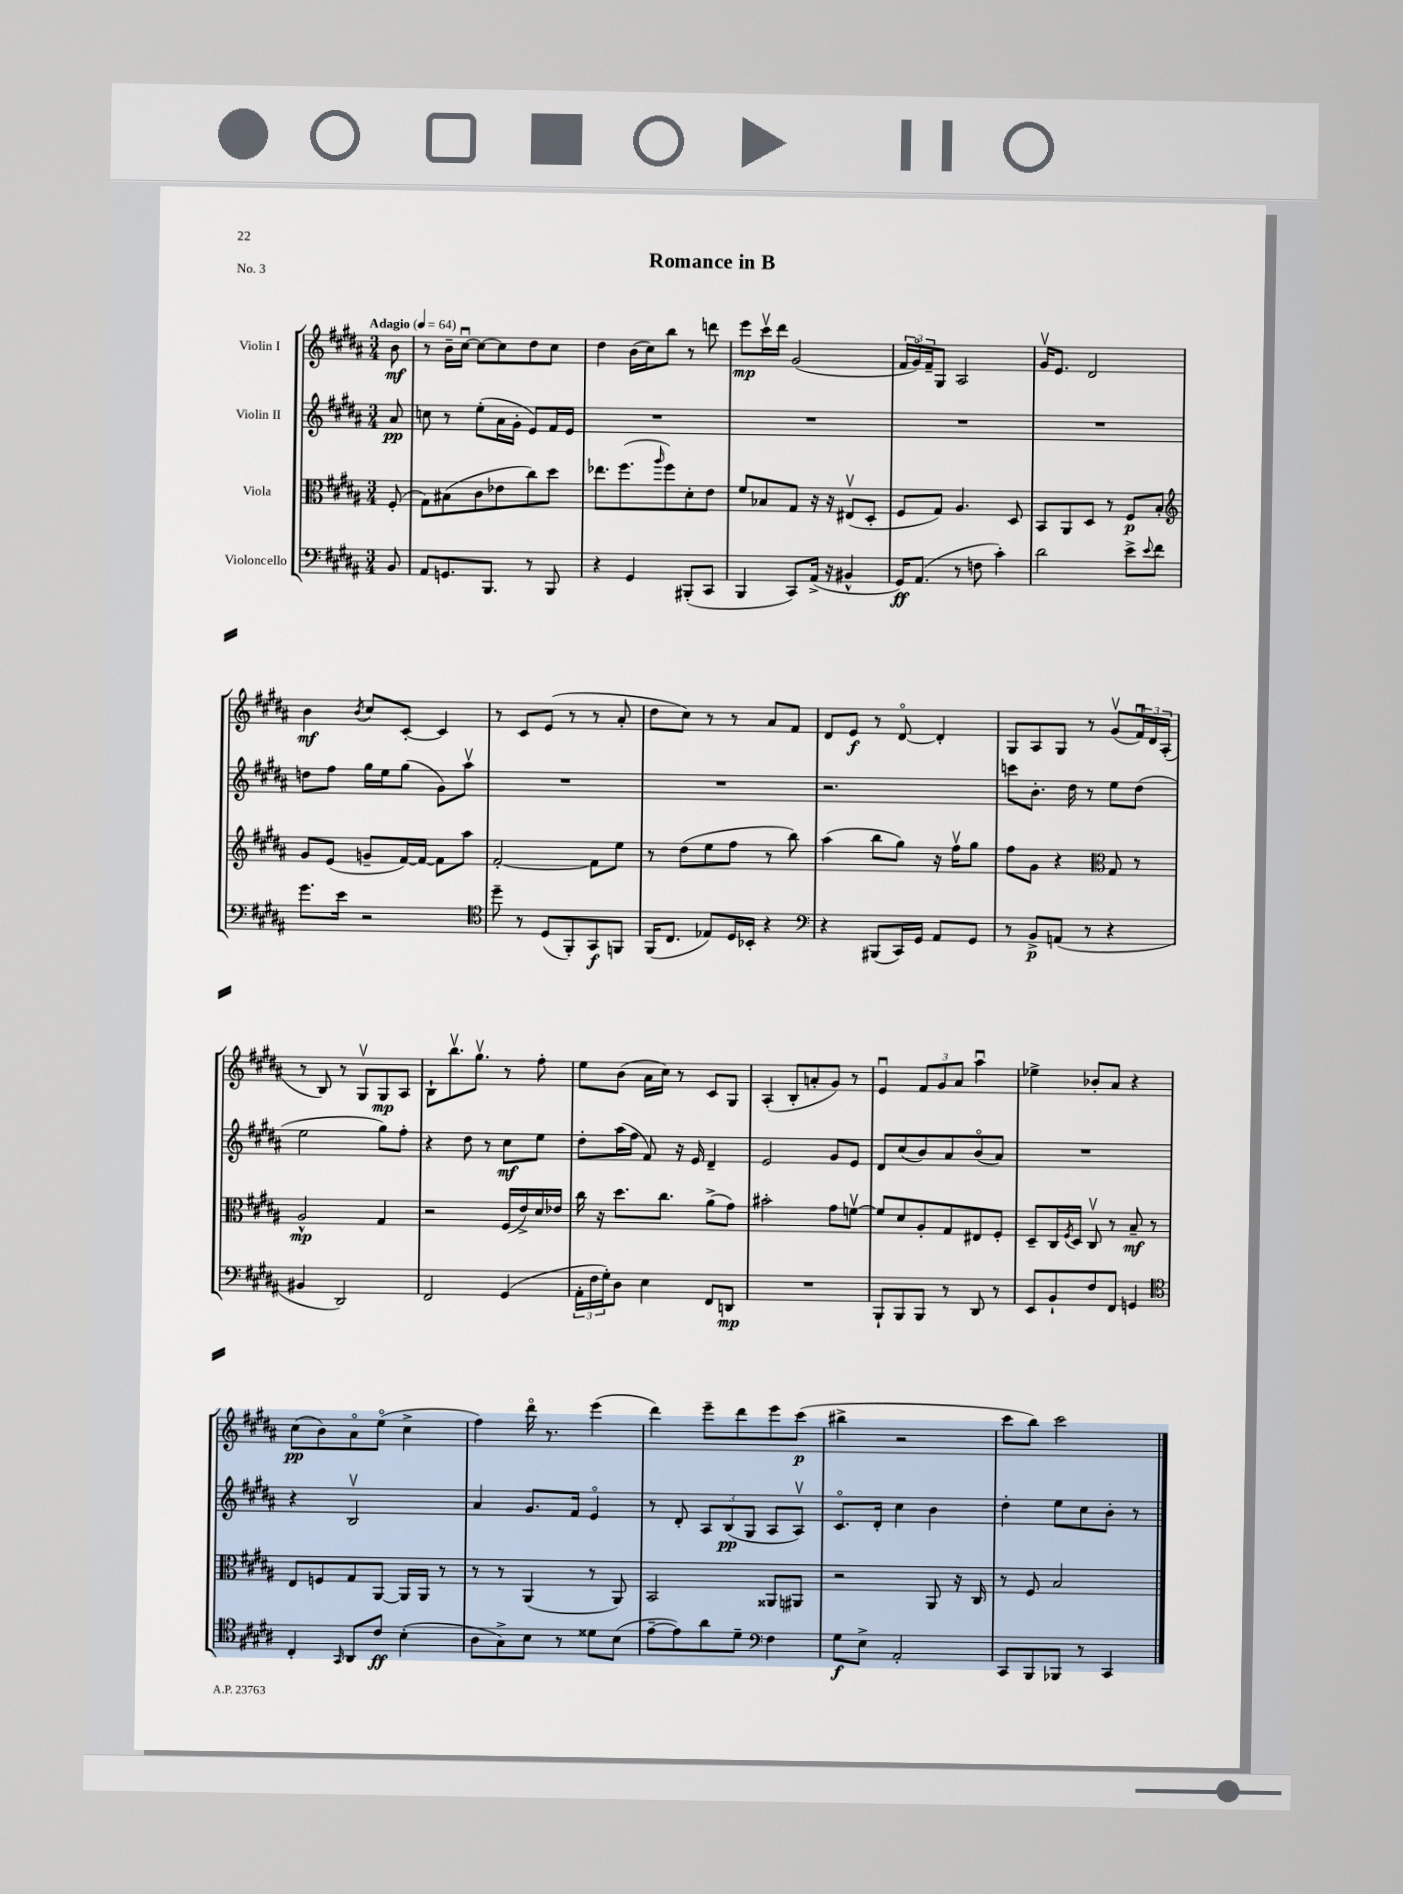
\header { title = "Romance in B" piece = "No. 3" }
<<
\new StaffGroup <<
\new Staff = "s0" \with { instrumentName = "Violin I" } {
    \clef treble \key b \major \numericTimeSignature \time 3/4 \partial 8 \tempo "Adagio" 4 = 64
    b'8\mf |
    r8 b'16-- cis''16~\downbow cis''8~ cis''8 dis''8 cis''8 |
    dis''4 b'16( cis''16) b''8 r8 d'''8 |
    e'''8\mp cis'''16\upbow dis'''16 gis'2( |
    \tuplet 3/2 { fis'16 gis'16\flageolet) fis'16-- } gis8 ais2 |
    gis'16\upbow e'8. dis'2 |
    b'4\mf \acciaccatura { b'8 } cis''8 cis'8~-. cis'4 |
    r8 cis'8 e'8( r8 r8 ais'8-. |
    dis''8 cis''8) r8 r8 ais'8 fis'8 |
    dis'8 e'8\f r8 dis'8~\flageolet dis'4-. |
    gis8 ais8 gis8 r8 gis'8\upbow( \tuplet 3/2 { fis'16\downbow) dis'16 ais16-.( } |
    r8 b8) r8 gis8\upbow gis8\mp ais8 |
    b8-! b''8.\upbow gis''8.\upbow r8 fis''8-. |
    e''8 b'8( ais'16 cis''16) r8 cis'8 gis8 |
    ais4-.( b8-. a'8-. gis'8) r8 |
    e'4\downbow \tuplet 3/2 { fis'8 gis'8 ais'8 } ais''4\downbow |
    ees''4-> bes'8-. ais'8 r4 |
    cis''8\pp( b'8) ais'8\flageolet e''8\flageolet( cis''4-> |
    fis''4) dis'''16\flageolet r8. e'''4( |
    dis'''4) e'''8-- dis'''8 e'''8 cis'''8\p( |
    bis''4-> r2 |
    cis'''8 b''8) cis'''2 \bar "|." |
}
\new Staff = "s1" \with { instrumentName = "Violin II" } {
    \clef treble \key b \major \numericTimeSignature \time 3/4 \partial 8
    ais'8\pp |
    c''8 r8 e''8-.( ais'16 gis'16-. e'8) fis'16 e'16 |
    R2. |
    R2. |
    R2. |
    R2. |
    d''8 fis''8 gis''16 e''16 gis''8( gis'8) ais''8\upbow |
    R2. |
    R2. |
    r2. |
    c'''8 b'8.-. dis''16 r8 e''8 dis''8( |
    e''2 gis''8) fis''8-. |
    r4 dis''8 r8 cis''8\mf e''8 |
    dis''8-. ais''16( fis''16 fis'8) r16 e'16 dis'4-- |
    e'2 gis'8 e'8 |
    dis'8 cis''8( b'8) ais'8 b'8\flageolet( ais'8) |
    R2. |
    r4 b2\upbow |
    ais'4 gis'8. fis'16 e'4\flageolet |
    r8 dis'8-. \tuplet 3/2 { ais8 b8\pp( gis8 } ais8 ais8\upbow) |
    cis'8.\flageolet dis'16-. cis''4 b'4 |
    dis''4-. e''8 cis''8 b'8-. r8 \bar "|." |
}
\new Staff = "s2" \with { instrumentName = "Viola" } {
    \clef alto \key b \major \numericTimeSignature \time 3/4 \partial 8
    fis8-.( |
    gis8) bis8( cis'8 ees'8 cis''8) dis''8 |
    ees''8. fis''8.( \grace { ais''16 } fis''8) dis'8-. e'8 |
    fis'8 bes8 gis8 r16 r16 eis8\upbow( dis8-. |
    fis8 gis8) ais4. dis8 |
    b,8 ais,8 dis8 r8 fis8\p b8-. |
    \clef treble gis'8 e'8( g'8-- fis'16~) fis'16~ fis'8 ais''8 |
    fis'2~-. fis'8 e''8 |
    r8 dis''8( e''8 fis''8 r8 b''8) |
    ais''4( b''8 gis''8) r16 fis''16\upbow gis''8 |
    fis''8 gis'8 r4 \clef alto gis8 r8 |
    ais2-^\mp gis4 |
    r2 fis16( e'16->) dis'16 ees'16 |
    cis''16 r16 dis''8. cis''8. ais'8->( gis'8) |
    bis'2-. gis'8 f'8~\upbow |
    f'8 dis'8 ais8-. gis8 eis8 fis8-. |
    dis8-- cis16 \acciaccatura { fis8 } dis16 cis8\upbow r8 b8--\mf r8 |
    e8 f8 gis8 ais,8~ ais,16 ais,16 r8 |
    r8 r8 ais,4( r8 ais,8) |
    b,2 aisis,8 ais,8 |
    r2 ais,8 r16 cis16 |
    r8 fis8 b2 \bar "|." |
}
\new Staff = "s3" \with { instrumentName = "Violoncello" } {
    \clef bass \key b \major \numericTimeSignature \time 3/4 \partial 8
    b,8 |
    ais,8 g,8. b,,8. r8 b,,8 |
    r4 gis,4 bis,,8-.( cis,8 |
    b,,4 cis,8) ais,16->( r16 bis,4-^ |
    gis,16\ff) ais,8.( r8 f8 cis'4-.) |
    dis'2 e'8-> \appoggiatura { e'8 } fis'8 |
    gis'8. e'16 r2 |
    \clef tenor dis''8-- r8 dis8( fis,8-.) gis,8\f f,8 |
    fis,16( cis8. ees8) dis16 bes,16-. r4 |
    \clef bass r4 bis,,8( cis,16) gis,16 ais,8 gis,8 |
    r8 b,8->\p a,8( r8 r4 |
    bis,4 dis,2) |
    fis,2 gis,4( |
    \tuplet 3/2 { ais,16-. fis16 gis16-.) } dis8 e4 fis,8 d,8\mp |
    R2. |
    b,,8-! b,,8 b,,8 r8 dis,8 r8 |
    e,8 b,8-! fis8 fis,8 g,4 |
    \clef tenor cis4-. \grace { gis,16 } ais,8 cis'8\ff b4-.( |
    ais8 gis8->) b8 r8 disis'8 b8( |
    e'8~-- e'8) ais'8 dis'8-- \clef bass fis4 |
    gis8\f e8-> ais,2-. |
    cis,8 b,,8 bes,,8 r8 cis,4 \bar "|." |
}
>>
>>
\layout { \context { \Score \remove "Bar_number_engraver" } }
